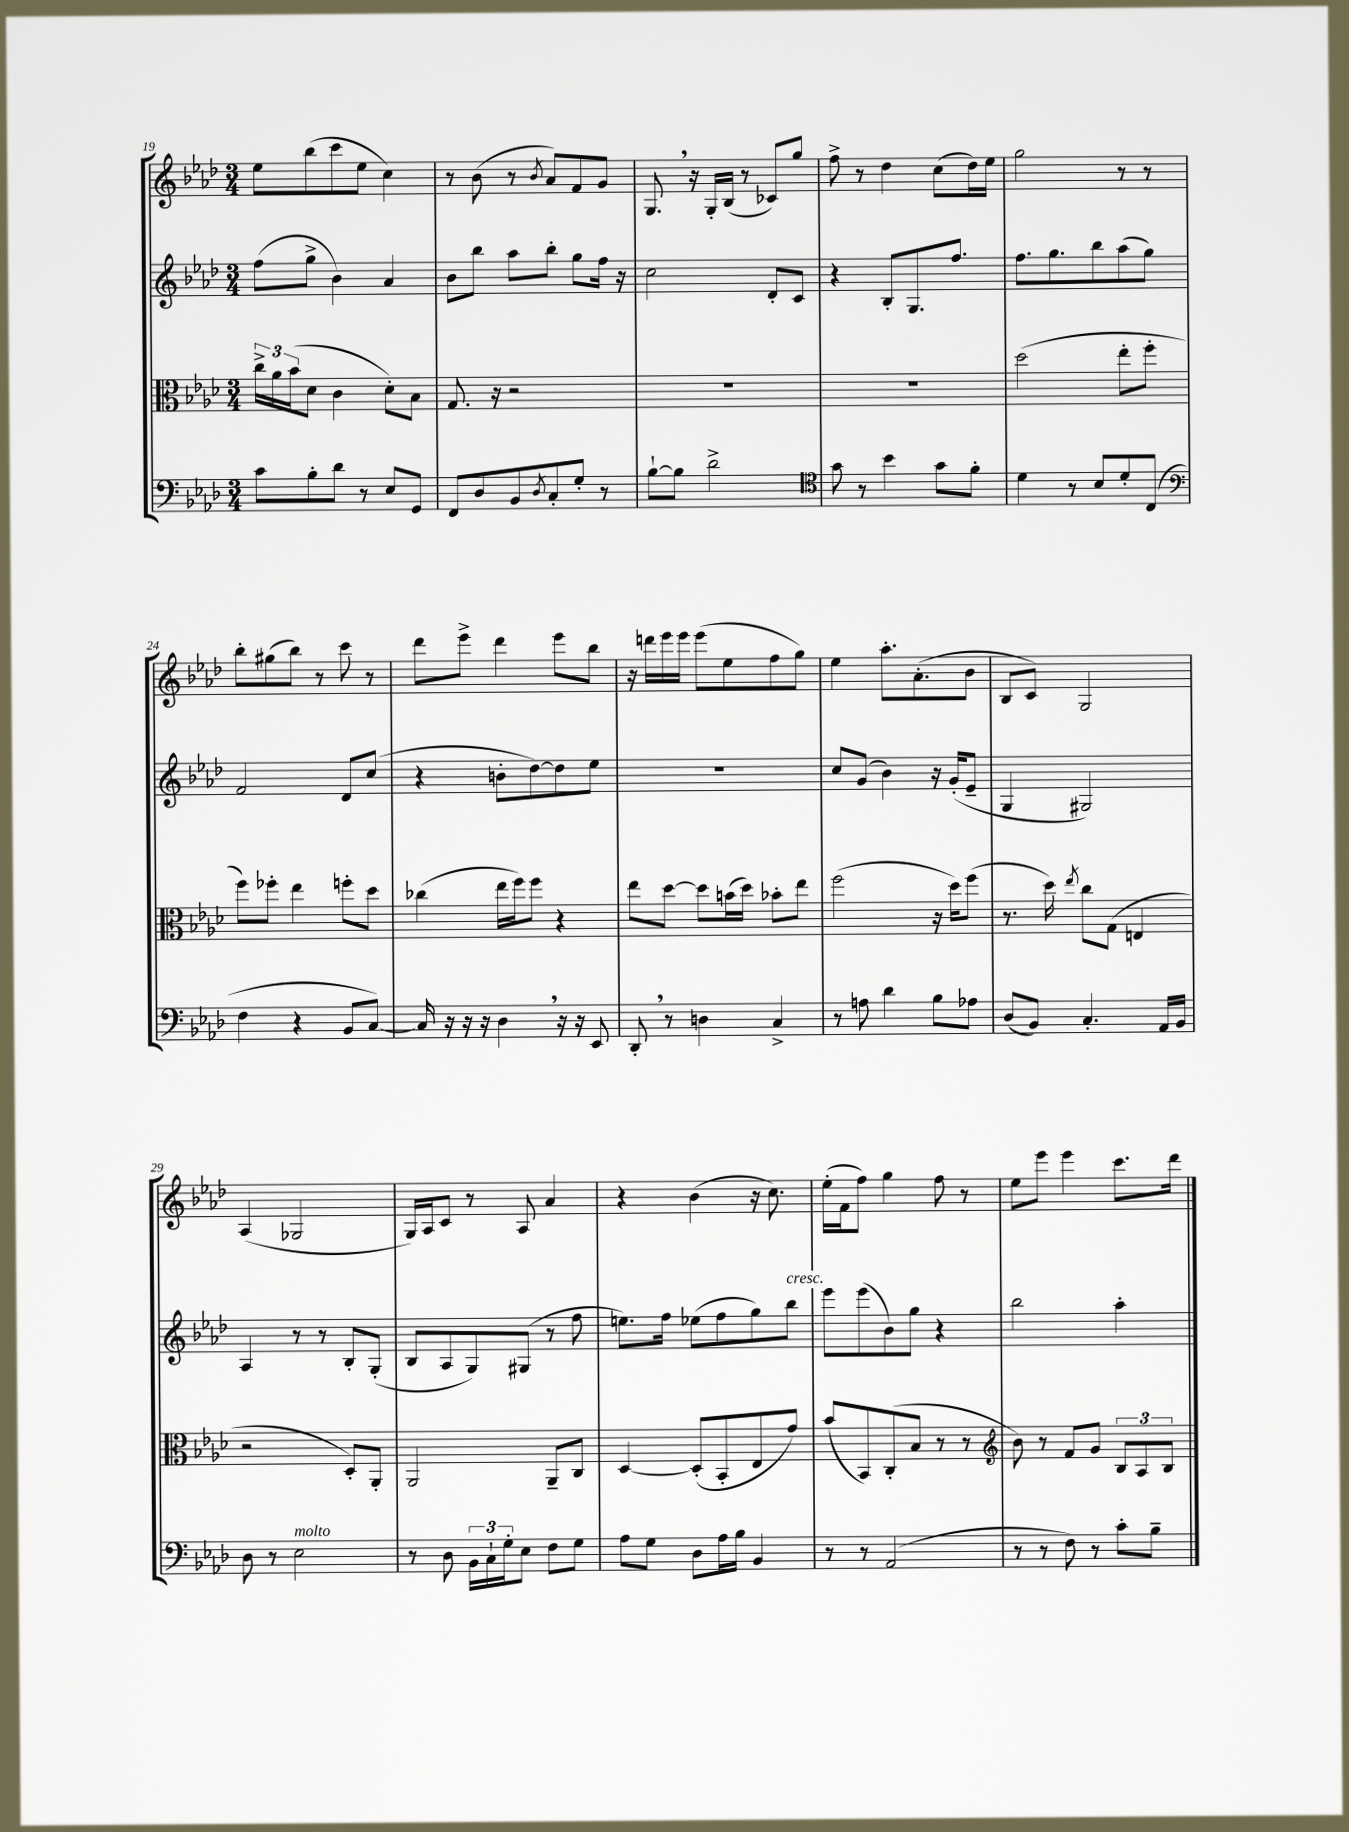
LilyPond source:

<<
\new StaffGroup <<
\new Staff = "s0" {
    \clef treble \key aes \major \numericTimeSignature \time 3/4
    ees''8 bes''8( c'''8 ees''8 c''4) |
    r8 bes'8( r8 \acciaccatura { bes'8 } aes'8) f'8 g'8 |
    g8. \breathe r16 g16-. bes16( r8 ces'8) g''8 |
    f''8-> r8 des''4 c''8( des''16) ees''16 |
    g''2 r8 r8 |
    bes''8-. gis''8( bes''8) r8 c'''8 r8 |
    des'''8 ees'''8-> des'''4 ees'''8 bes''8 |
    r16 d'''16 ees'''16 ees'''16 ees'''8( ees''8 f''8 g''8) |
    ees''4 aes''8.-. aes'8.-.( bes'8 |
    bes8 c'8) g2 |
    aes4( ges2 |
    g16) aes16 c'8 r8 aes8 aes'4 |
    r4 bes'4( r16 c''8.) |
    ees''16-.( f'16 f''8) g''4 f''8 r8 |
    ees''8 ees'''8 ees'''4 c'''8. des'''16 \bar "|." |
}
\new Staff = "s1" {
    \clef treble \key aes \major \numericTimeSignature \time 3/4
    f''8( g''8-> bes'4) aes'4 |
    bes'8 bes''8 aes''8 bes''8-. g''8 f''16 r16 |
    c''2 des'8-. c'8 |
    r4 bes8-. g8. f''8. |
    f''8. g''8. bes''8 aes''8( g''8) |
    f'2 des'8 c''8( |
    r4 b'8-. des''8~) des''8 ees''8 |
    R2. |
    c''8 g'8( bes'4) r16 g'16-.( ees'8-- |
    g4 gis2) |
    aes4 r8 r8 bes8-. g8-.( |
    bes8 aes8 g8) gis8( r8 f''8 |
    e''8.) f''16 ees''8( f''8 g''8) bes''8^\markup { \italic "cresc." } |
    ees'''8 ees'''8( bes'8) g''8 r4 |
    bes''2 aes''4-. \bar "|." |
}
\new Staff = "s2" {
    \clef alto \key aes \major \numericTimeSignature \time 3/4
    \tuplet 3/2 { c''16-> aes'16 bes'16( } des'8 c'4 des'8-.) bes8 |
    g8. r16 r2 |
    R2. |
    R2. |
    des''2( ees''8-. f''8-. |
    f''8) fes''8-. ees''4 f''8-. des''8 |
    ces''4( ees''16 f''16) f''8 r4 |
    ees''8 des''8~ des''8 b'16( des''16) bes'8-. ees''8 |
    f''2( r16 des''16) f''8( |
    r8. des''16) \acciaccatura { ees''8 } c''8 g8( e4 |
    r2 des8-.) aes,8-. |
    aes,2 aes,8-- c8 |
    des4~ des8-.( bes,8-. ees8 g'8) |
    bes'8( bes,8) c8-.( bes8 r8 r8 |
    \clef treble bes'8) r8 f'8 g'8 \tuplet 3/2 { bes8 aes8 bes8 } \bar "|." |
}
\new Staff = "s3" {
    \clef bass \key aes \major \numericTimeSignature \time 3/4
    c'8 bes8-. des'8 r8 ees8 g,8 |
    f,8 des8 bes,8 \acciaccatura { des8 } c8-. g8-. r8 |
    bes8~-! bes8 des'2-> |
    \clef tenor g'8 r8 bes'4 g'8 f'8-. |
    des'4 r8 bes8 des'8-. c8( |
    \clef bass f4 r4 bes,8 c8~) |
    c16 r16 r16 r16 des4 \breathe r16 r16 ees,8 |
    des,8-. \breathe r8 d4 c4-> |
    r8 a8 des'4 bes8 aes8 |
    des8( bes,8) c4.-. aes,16 bes,16 |
    des8 r8 ees2^\markup { \italic "molto" } |
    r8 des8 \tuplet 3/2 { bes,16 c16-! g16-. } ees8 f8 g8 |
    aes8 g8 des8 aes16 bes16 bes,4 |
    r8 r8 aes,2( |
    r8 r8 f8) r8 c'8-. bes8-- \bar "|." |
}
>>
>>
\layout { \context { \Score currentBarNumber = #19 } }
